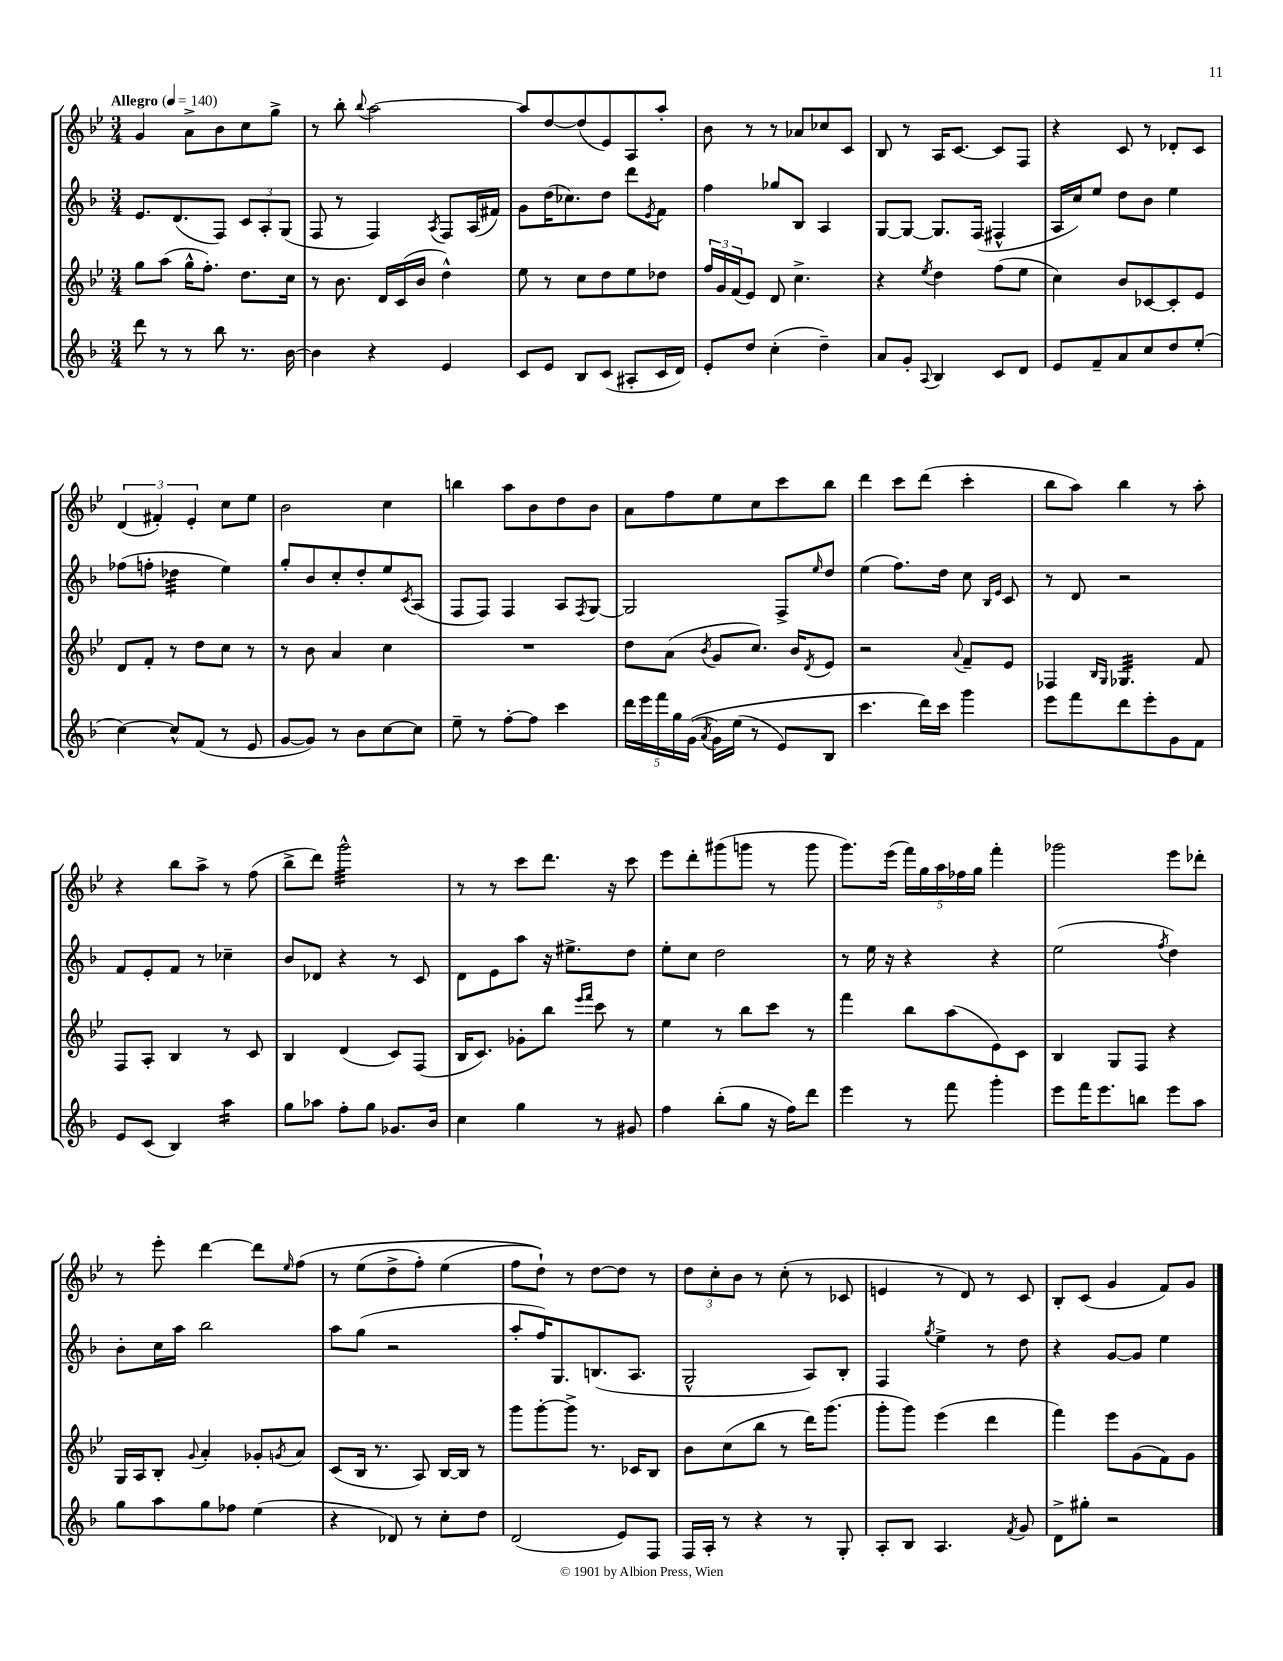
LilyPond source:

<<
\new StaffGroup <<
\new Staff = "s0" {
    \clef treble \key bes \major \numericTimeSignature \time 3/4 \tempo "Allegro" 4 = 140
    g'4 a'8-> bes'8 c''8 g''8-> |
    r8 bes''8-. \appoggiatura { bes''8 } a''2~ |
    a''8 d''8~ d''8( ees'8) a8 a''8-. |
    bes'8 r8 r8 aes'8 ces''8 c'8 |
    bes8 r8 a16 c'8.~ c'8 f8 |
    r4 c'8 r8 des'8-. c'8 |
    \tuplet 3/2 { d'4( fis'4-.) ees'4-. } c''8 ees''8 |
    bes'2 c''4 |
    b''4 a''8 bes'8 d''8 bes'8 |
    a'8 f''8 ees''8 c''8 c'''8 bes''8 |
    d'''4 c'''8 d'''8( c'''4-. |
    bes''8 a''8) bes''4 r8 a''8-. |
    r4 bes''8 a''8-> r8 f''8( |
    bes''8-> d'''8) g'''2:32-^ |
    r8 r8 c'''8 d'''8. r16 c'''8 |
    ees'''8 d'''8-. gis'''8( g'''8 r8 g'''8 |
    g'''8.) ees'''16( \tuplet 5/4 { f'''16) g''16 a''16 fes''16 g''16 } f'''4-. |
    ges'''2 ees'''8 des'''8-. |
    r8 ees'''8-. d'''4~ d'''8 \grace { ees''16 } f''8\( |
    r8 ees''8( d''8-> f''8-.) ees''4( |
    f''8 d''8-!)\) r8 d''8~ d''8 r8 |
    \tuplet 3/2 { d''8 c''8-. bes'8 } r8 c''8-.( r8 ces'8 |
    e'4 r8 d'8) r8 c'8 |
    bes8-. c'8( g'4 f'8) g'8 \bar "|." |
}
\new Staff = "s1" {
    \clef treble \key f \major \numericTimeSignature \time 3/4
    e'8. d'8.( f8) \tuplet 3/2 { c'8 a8-. g8( } |
    f8 r8 f4) \acciaccatura { a8 } f8 a16( fis'16) |
    g'8 d''16( ces''8.) d''8 d'''8 \acciaccatura { e'8 } f'8 |
    f''4 ges''8 bes8 a4 |
    g8~ g8~ g8. f16( fis4-^ |
    a16 c''16) e''8 d''8 bes'8 e''4 |
    fes''8( f''8-. des''4:32 e''4) |
    g''8-. bes'8 c''8-. d''8-. e''8 \acciaccatura { c'8 } a8( |
    f8 f8) f4 a8 \acciaccatura { f8 } g8~ |
    g2 f8-> \grace { e''16 } d''8 |
    e''4( f''8.) d''16 c''8 \grace { bes16 e'16 } c'8 |
    r8 d'8 r2 |
    f'8 e'8-. f'8 r8 ces''4-- |
    bes'8 des'8 r4 r8 c'8 |
    d'8 e'8 a''8 r16 eis''8.-> d''8 |
    e''8-. c''8 d''2 |
    r8 e''16 r16 r4 r4 |
    e''2( \acciaccatura { f''8 } d''4) |
    bes'8-. c''16 a''16 bes''2 |
    a''8 g''8( r2 |
    a''8-. f''16) g8. b8.( a8. |
    g2-^ a8) bes8-. |
    f4 \acciaccatura { g''8 } e''4-> r8 d''8 |
    r4 g'8~ g'8 e''4 \bar "|." |
}
\new Staff = "s2" {
    \clef treble \key bes \major \numericTimeSignature \time 3/4
    g''8 a''8( g''16-^ f''8.-.) d''8. c''16 |
    r8 bes'8. d'16 c'16( bes'16 d''4-^) |
    ees''8 r8 c''8 d''8 ees''8 des''8 |
    \tuplet 3/2 { f''16 g'16 f'16( } ees'8) d'8 c''4.-> |
    r4 \acciaccatura { ees''8 } d''4 f''8( ees''8 |
    c''4) bes'8 ces'8~ ces'8-. ees'8 |
    d'8 f'8-. r8 d''8 c''8 r8 |
    r8 bes'8 a'4 c''4 |
    R2. |
    d''8 a'8( \acciaccatura { bes'8 } g'8 c''8.) bes'16 \acciaccatura { d'8 } ees'8 |
    r2 \appoggiatura { a'8 } f'8-- ees'8 |
    fes4 \grace { bes16 g16 } ges4.:32 f'8 |
    f8 a8-. bes4 r8 c'8 |
    bes4 d'4( c'8) f8( |
    bes16 c'8.) ges'8-. bes''8 \grace { ees'''16 f'''16 } c'''8 r8 |
    ees''4 r8 bes''8 c'''8 r8 |
    f'''4 bes''8 a''8( ees'8) c'8 |
    bes4 g8 f8 r4 |
    g16 a16 bes8-. \appoggiatura { g'8 } a'4-. ges'8-. \acciaccatura { g'8 } a'8 |
    c'8( bes16 r8. a8) bes16~ bes16 r8 |
    g'''8 g'''8~-. g'''8-> r8. ces'16 bes8 |
    bes'8 c''8( bes''8 r8 d'''16) g'''8.( |
    g'''8-. g'''8) ees'''4( d'''4 |
    f'''4) ees'''8 g'8( f'8) g'8 \bar "|." |
}
\new Staff = "s3" {
    \clef treble \key f \major \numericTimeSignature \time 3/4
    d'''8 r8 r8 bes''8 r8. bes'16~ |
    bes'4 r4 e'4 |
    c'8 e'8 bes8 c'8( ais8-. c'16 d'16) |
    e'8-. d''8 c''4-.( d''4--) |
    a'8 g'8-. \appoggiatura { a8 } bes4 c'8 d'8 |
    e'8 f'8-- a'8 c''8 d''8 e''8-.( |
    c''4~) c''8-^ f'8( r8 e'8 |
    g'8~ g'8) r8 bes'8 c''8~ c''8 |
    e''8-- r8 f''8~-. f''8 c'''4 |
    \tuplet 5/4 { d'''16 e'''16 f'''16 g''16 g'16(\( } \acciaccatura { a'8 } g'16) e''16( r8 e'8) bes8 |
    c'''4. d'''16\) c'''16 g'''4 |
    e'''8 f'''8 d'''8 e'''8-. g'8 f'8 |
    e'8 c'8( bes4) a''4:16 |
    g''8 aes''8 f''8-. g''8 ges'8. bes'16 |
    c''4 g''4 r8 gis'8 |
    f''4 bes''8-.( g''8 r16 f''16) d'''8 |
    e'''4 r8 f'''8 g'''4-. |
    e'''8 f'''16 e'''8. b''8 e'''8 a''8 |
    g''8 a''8 g''8 fes''8 e''4( |
    r4 des'8) r8 c''8-. d''8 |
    d'2( e'8) f8 |
    f16 a16-. r8 r4 r8 g8-. |
    a8-. bes8 a4. \acciaccatura { f'8 } g'8 |
    d'8-> gis''8-. r2 \bar "|." |
}
>>
>>
\layout { \context { \Score \remove "Bar_number_engraver" } }
